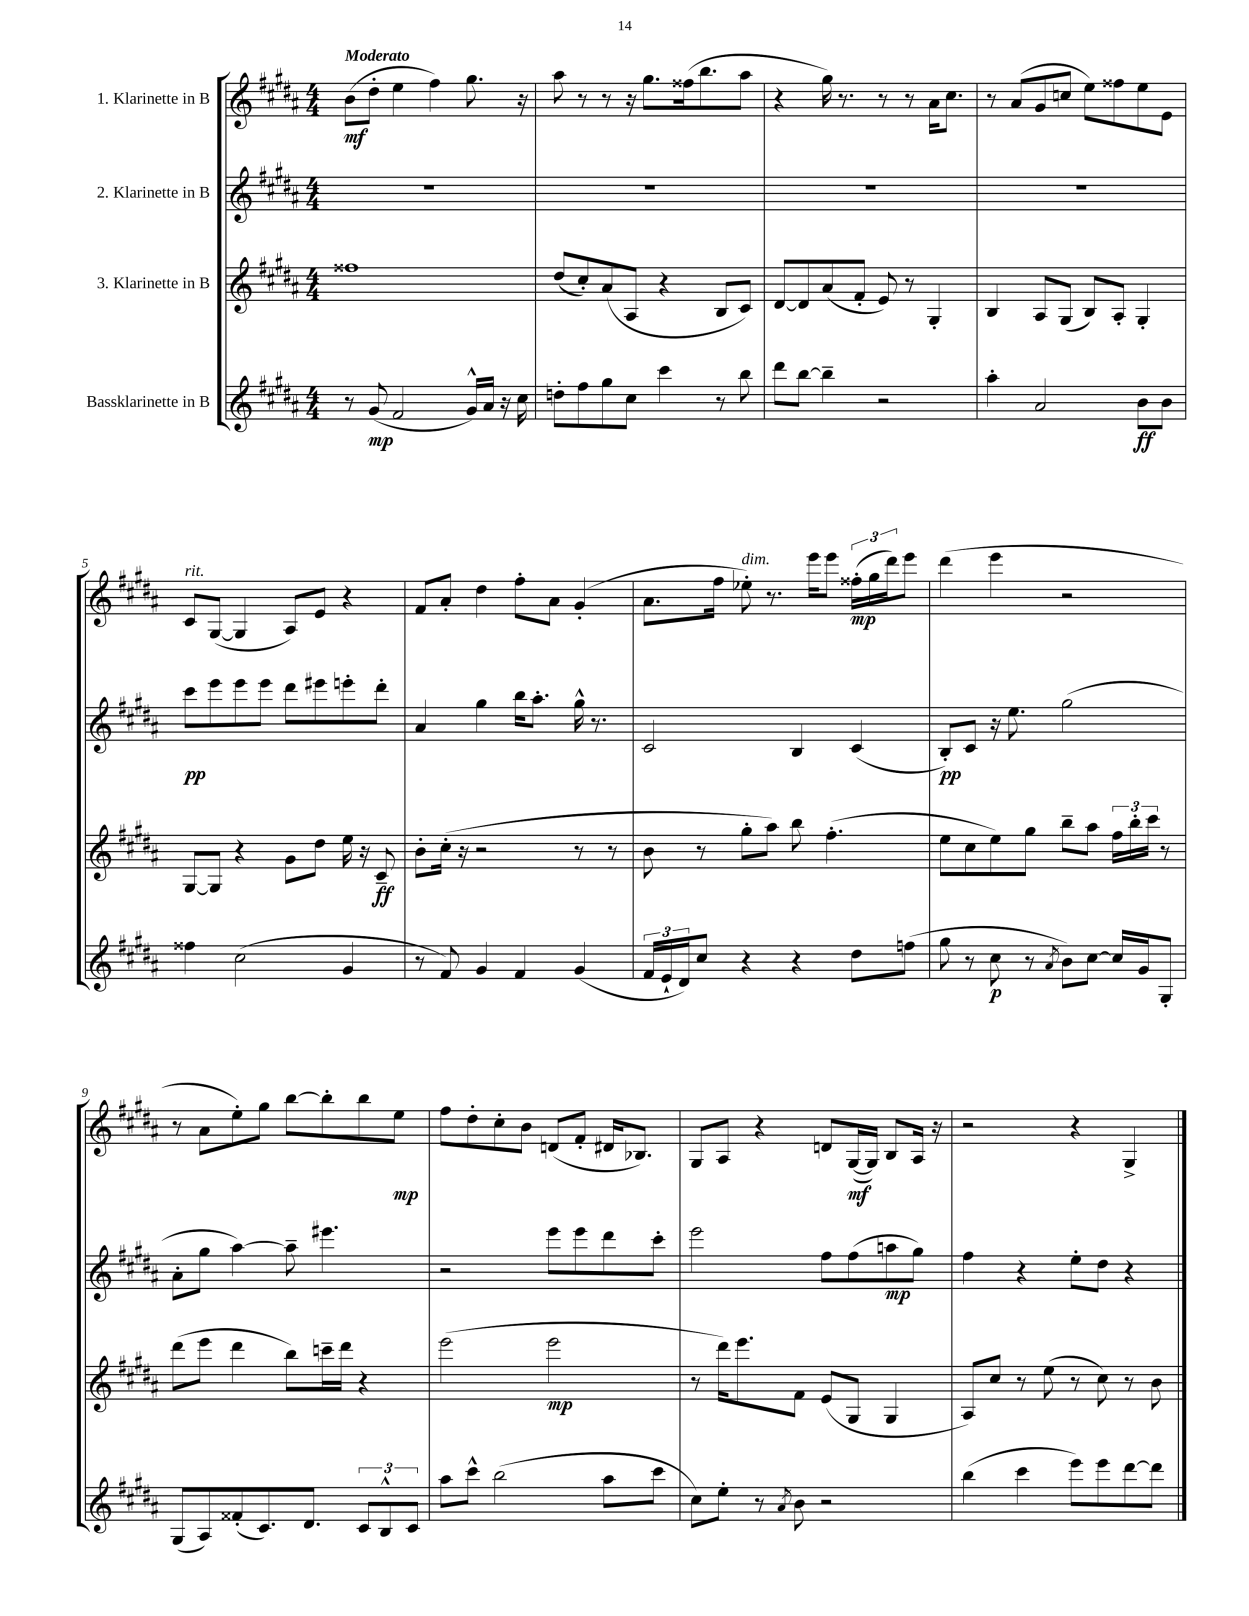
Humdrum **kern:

**kern	**dynam	**kern	**dynam	**kern	**dynam	**kern	**dynam
*part4	*part4	*part3	*part3	*part2	*part2	*part1	*part1
*staff4	*staff4	*staff3	*staff3	*staff2	*staff2	*staff1	*staff1
*I"Bassklarinette in B	*	*I"3. Klarinette in B	*	*I"2. Klarinette in B	*	*I"1. Klarinette in B	*
*clefG2	*	*clefG2	*	*clefG2	*	*clefG2	*
*k[f#c#g#d#a#]	*	*k[f#c#g#d#a#]	*	*k[f#c#g#d#a#]	*	*k[f#c#g#d#a#]	*
*M4/4	*	*M4/4	*	*M4/4	*	*M4/4	*
=1	=1	=1	=1	=1	=1	=1	=1
!	!	!	!	!	!	!LO:TX:a:B:t=Moderato	!
8r	.	1ff##X	.	1r	.	(8b\L	mf
(8g#/	mp	.	.	.	.	8dd#'\J	.
2f#/	.	.	.	.	.	4ee\	.
.	.	.	.	.	.	4ff#\)	.
16g#^^/LL)	.	.	.	.	.	8.gg#\	.
16a#/JJ	.	.	.	.	.	.	.
16r	.	.	.	.	.	.	.
16cc#\	.	.	.	.	.	16r	.
=2	=2	=2	=2	=2	=2	=2	=2
8ddn'\L	.	(8dd#/L	.	1r	.	8aa#\	.
8ff#\	.	8cc#'/)	.	.	.	8r	.
8gg#\	.	(8a#/	.	.	.	8r	.
8cc#\J	.	8A#/J	.	.	.	16r	.
.	.	.	.	.	.	8.gg#\L	.
4ccc#\	.	4r	.	.	.	.	.
.	.	.	.	.	.	(16ff##X\k	.
.	.	.	.	.	.	8.bb\	.
8r	.	8B/L	.	.	.	.	.
8bb\	.	8c#/J)	.	.	.	8aa#\J	.
=3	=3	=3	=3	=3	=3	=3	=3
8ddd#\L	.	[8d#/L	.	1r	.	4r	.
[8bb\J	.	8d#/]	.	.	.	.	.
4bb~\]	.	(8a#/	.	.	.	16gg#\)	.
.	.	.	.	.	.	8.r	.
.	.	8f#'/J	.	.	.	.	.
2r	.	8e/)	.	.	.	8r	.
.	.	8r	.	.	.	8r	.
.	.	4G#'/	.	.	.	16a#\KL	.
.	.	.	.	.	.	8.cc#\J	.
=4	=4	=4	=4	=4	=4	=4	=4
4aa#'\	.	4B/	.	1r	.	8r	.
.	.	.	.	.	.	(8a#/L	.
2a#/	.	8A#/L	.	.	.	8g#/	.
.	.	(8G#/J	.	.	.	8ccn/J	.
.	.	8B/L)	.	.	.	8ee\L)	.
.	.	8A#'/J	.	.	.	8ff##X\	.
8b\L	ff	4G#'/	.	.	.	8ee\	.
8b\J	.	.	.	.	.	8e\J	.
!!LO:LB:g=z
=5	=5	=5	=5	=5	=5	=5	=5
!	!	!	!	!	!	!LO:TX:a:i:t=rit.	!
4ff##X\	.	[8G#/L	.	8ccc#\L	pp	8c#/L	.
.	.	8G#/J]	.	8eee\	.	([8G#/J	.
(2cc#\	.	4r	.	8eee\	.	4G#/]	.
.	.	.	.	8eee\J	.	.	.
.	.	8g#\L	.	8ddd#\L	.	8A#/L)	.
.	.	8dd#\J	.	8eee#X\	.	8e/J	.
4g#/	.	16ee\	.	8eeen'\	.	4r	.
.	.	16r	.	.	.	.	.
.	.	8c#~/	ff	8ddd#'\J	.	.	.
=6	=6	=6	=6	=6	=6	=6	=6
8r	.	8b'\L	.	4a#/	.	8f#/L	.
8f#/)	.	(16cc#'\Jk	.	.	.	8a#'/J	.
.	.	16r	.	.	.	.	.
4g#/	.	2r	.	4gg#\	.	4dd#\	.
4f#/	.	.	.	16bb\KL	.	8ff#'\L	.
.	.	.	.	8.aa#'\J	.	.	.
.	.	.	.	.	.	8a#\J	.
(4g#/	.	8r	.	16gg#^^\	.	(4g#'/	.
.	.	.	.	8.r	.	.	.
.	.	8r	.	.	.	.	.
=7	=7	=7	=7	=7	=7	=7	=7
24f#/LL	.	8b\	.	2c#/	.	8.a#\L	.
24e`/	.	.	.	.	.	.	.
24d#/J)	.	.	.	.	.	.	.
8cc#/J	.	8r	.	.	.	.	.
.	.	.	.	.	.	16ff#\Jk	.
!	!	!	!	!	!	!LO:TX:a:i:t=dim.	!
4r	.	8gg#'\L	.	.	.	8ee-X'\)	.
.	.	8aa#\J)	.	.	.	8.r	.
4r	.	8bb\	.	4B/	.	.	.
.	.	.	.	.	.	16eee\KL	.
.	.	(4.ff#'\	.	.	.	8eee\J	.
8dd#\L	.	.	.	(4c#/	.	(24ff##X'\LL	mp
.	.	.	.	.	.	24gg#\	.
.	.	.	.	.	.	24ddd#\J)	.
(8ffn\J	.	.	.	.	.	8eee\J	.
=8	=8	=8	=8	=8	=8	=8	=8
8gg#\	.	8ee\L	.	8B'/L)	pp	(4ddd#\	.
8r	.	8cc#\	.	8c#/J	.	.	.
8cc#\	p	8ee\)	.	16r	.	4eee\	.
.	.	.	.	8.ee\	.	.	.
8r	.	8gg#\J	.	.	.	.	.
8qa#/	.	.	.	.	.	.	.
8b\L)	.	8bb~\L	.	(2gg#\	.	2r	.
[8cc#\J	.	8aa#\J	.	.	.	.	.
16cc#/LL]	.	24ff#\LL	.	.	.	.	.
.	.	24bb'\	.	.	.	.	.
16g#/J	.	.	.	.	.	.	.
.	.	24ccc#\JJ	.	.	.	.	.
8G#'/J	.	8r	.	.	.	.	.
!!LO:LB:g=z
=9	=9	=9	=9	=9	=9	=9	=9
(8G#/L	.	(8ddd#\L	.	8a#'\L	.	8r	.
8A#/)	.	8eee\J	.	8gg#\J	.	8a#\L	.
(8f##X'/	.	4ddd#\	.	[4aa#\)	.	8ee'\)	.
8.c#/)	.	.	.	.	.	8gg#\J	.
.	.	8bb\L)	.	8aa#~\]	.	[8bb\L	.
8.d#/J	.	.	.	.	.	.	.
.	.	16cccn~\L	.	4.eee#X\	.	8bb'\]	.
.	.	16ddd#\JJ	.	.	.	.	.
12c#/L	.	4r	.	.	.	8bb\	.
12B^^/	.	.	.	.	.	.	.
.	.	.	.	.	.	8ee\J	mp
12c#/J	.	.	.	.	.	.	.
=10	=10	=10	=10	=10	=10	=10	=10
8aa#\L	.	(2eee\	.	2r	.	8ff#\L	.
8ccc#^^\J	.	.	.	.	.	8dd#'\	.
(2bb\	.	.	.	.	.	8cc#'\	.
.	.	.	.	.	.	8b\J	.
.	.	2eee\	mp	8eee\L	.	(8dn/L	.
.	.	.	.	8eee\	.	8f#'/J	.
8aa#\L	.	.	.	8ddd#\	.	16d#X/KL	.
.	.	.	.	.	.	8.B-X/J)	.
8ccc#\J	.	.	.	8ccc#'\J	.	.	.
=11	=11	=11	=11	=11	=11	=11	=11
8cc#\L)	.	8r	.	2eee\	.	8G#/L	.
8ee'\J	.	16ddd#\KL)	.	.	.	8A#/J	.
.	.	8.eee\	.	.	.	.	.
8r	.	.	.	.	.	4r	.
8qa#/	.	.	.	.	.	.	.
8b\	.	8f#\J	.	.	.	.	.
2r	.	(8e/L	.	8ff#\L	.	8dn/L	.
.	.	8G#/J	.	(8ff#\	.	([16G#/L	mf
.	.	.	.	.	.	16G#/JJ])	.
.	.	4G#/	.	8aan\	mp	8B/L	.
.	.	.	.	8gg#\J)	.	16A#/Jk	.
.	.	.	.	.	.	16r	.
=12	=12	=12	=12	=12	=12	=12	=12
(4bb\	.	8A#/L)	.	4ff#\	.	2r	.
.	.	8cc#/J	.	.	.	.	.
4ccc#\	.	8r	.	4r	.	.	.
.	.	(8ee\	.	.	.	.	.
8eee\L)	.	8r	.	8ee'\L	.	4r	.
8eee\	.	8cc#\)	.	8dd#\J	.	.	.
[8ddd#\	.	8r	.	4r	.	4G#^/	.
8ddd#\J]	.	8b\	.	.	.	.	.
==	==	==	==	==	==	==	==
*-	*-	*-	*-	*-	*-	*-	*-
